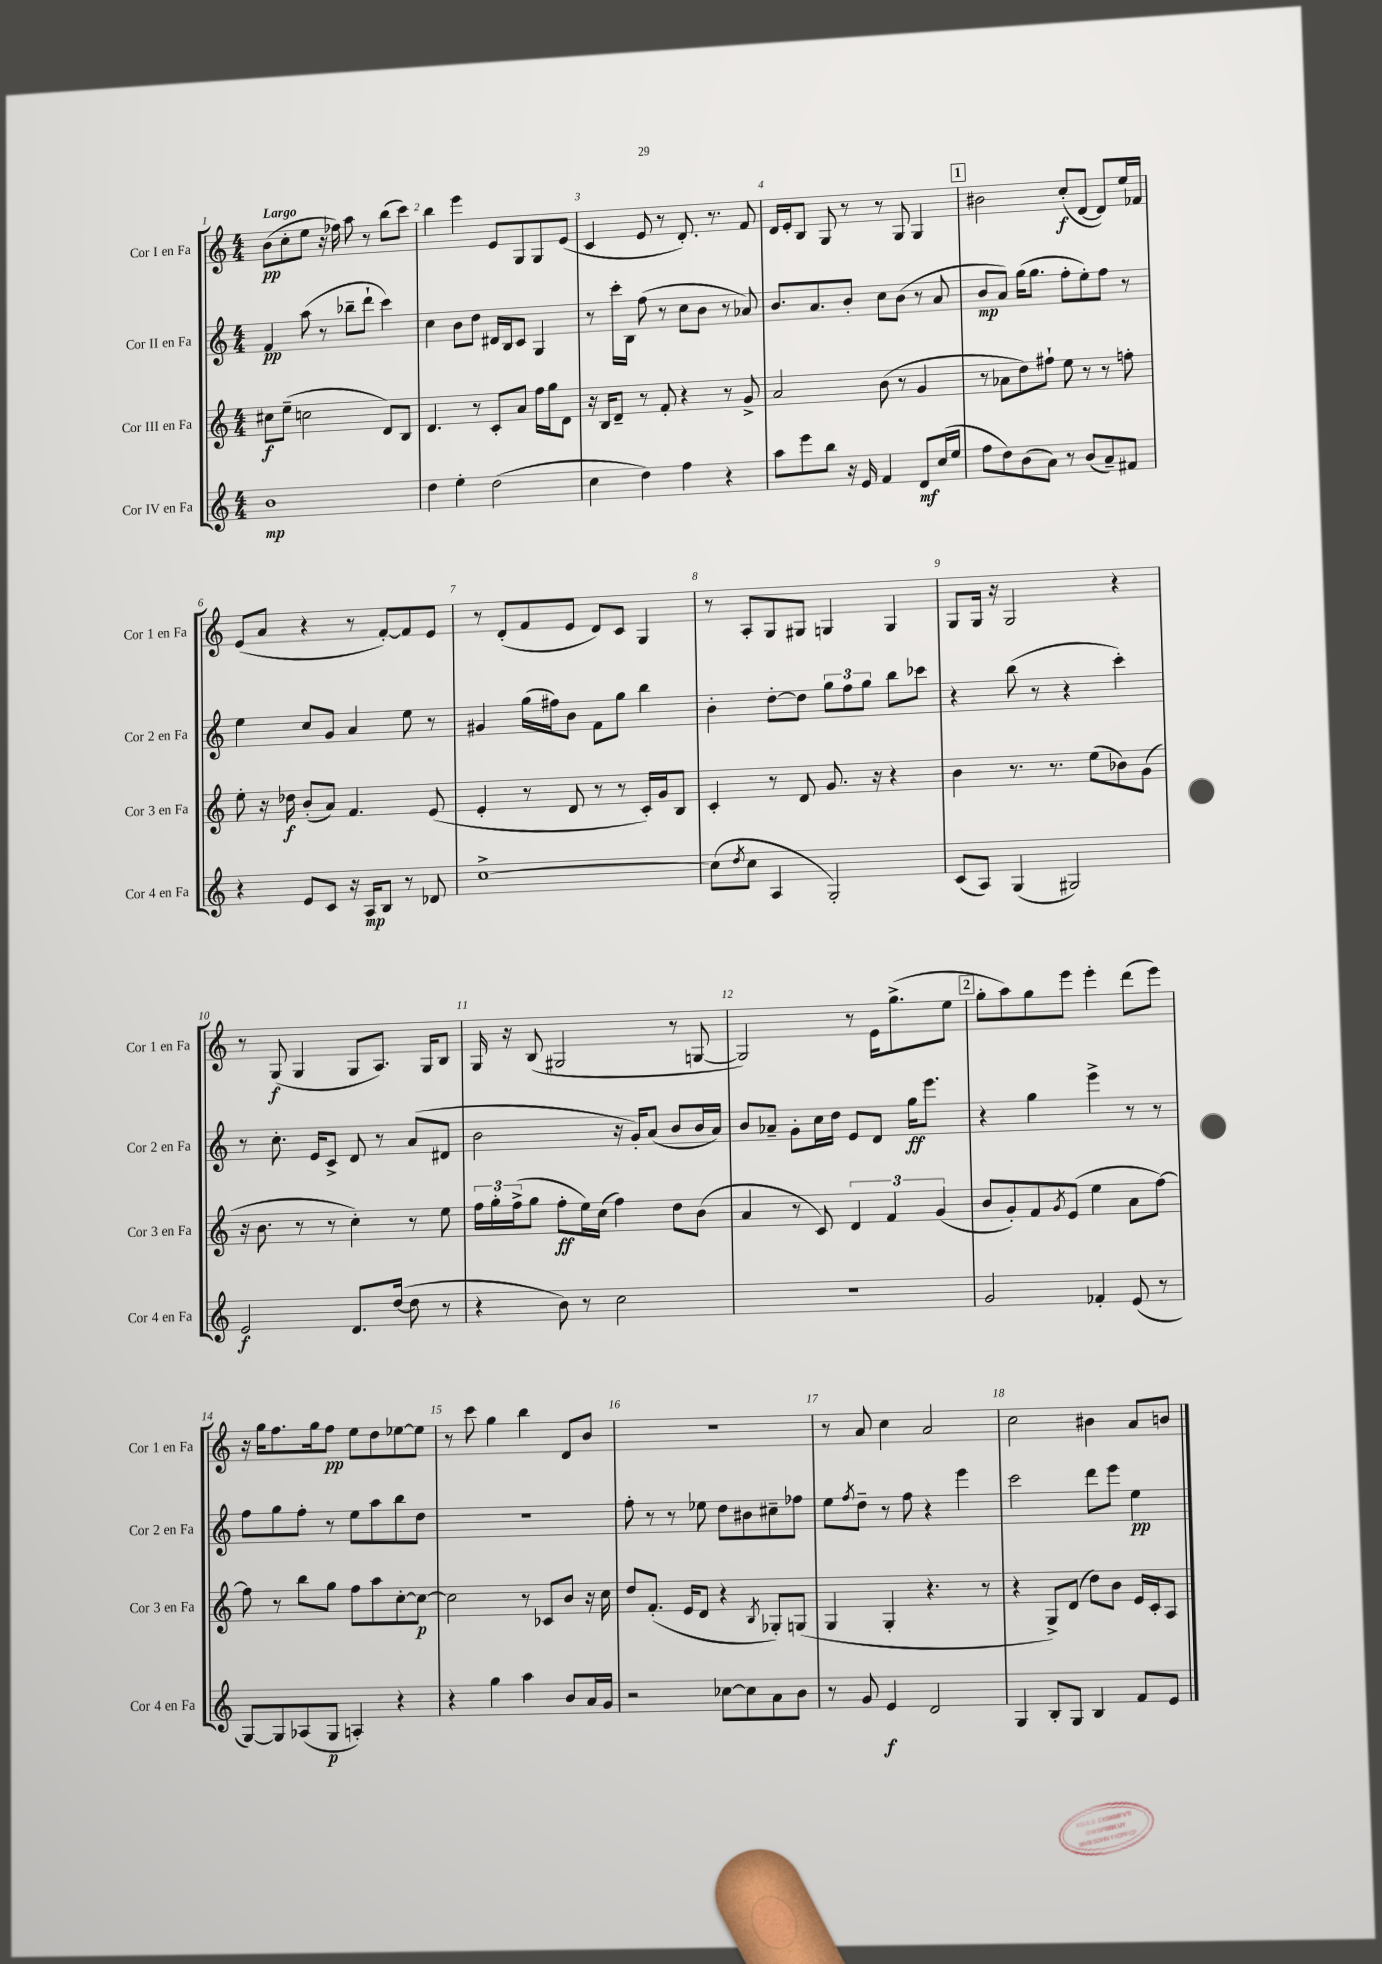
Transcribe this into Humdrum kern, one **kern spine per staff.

**kern	**dynam	**kern	**dynam	**kern	**dynam	**kern	**dynam
*part4	*part4	*part3	*part3	*part2	*part2	*part1	*part1
*staff4	*staff4	*staff3	*staff3	*staff2	*staff2	*staff1	*staff1
*I"Cor IV en Fa	*	*I"Cor III en Fa	*	*I"Cor II en Fa	*	*I"Cor I en Fa	*
*I'Cor 4 en Fa	*	*I'Cor 3 en Fa	*	*I'Cor 2 en Fa	*	*I'Cor 1 en Fa	*
*clefG2	*	*clefG2	*	*clefG2	*	*clefG2	*
*k[]	*	*k[]	*	*k[]	*	*k[]	*
*M4/4	*	*M4/4	*	*M4/4	*	*M4/4	*
=1	=1	=1	=1	=1	=1	=1	=1
!	!	!	!	!	!	!LO:TX:a:B:t=Largo	!
1b	mp	8cc#X\L	f	4f/	pp	(8b\L	pp
.	.	(8ee~\J	.	.	.	8cc'\	.
.	.	2ccn\	.	(8aa\	.	8ee\J	.
.	.	.	.	8r	.	16r	.
.	.	.	.	.	.	16ff-X\)	.
.	.	.	.	8bb-X~\L	.	8aa\	.
.	.	.	.	8ddd`\J	.	8r	.
.	.	8d/L)	.	4ccc\)	.	(8bb\L	.
.	.	8B/J	.	.	.	8ccc\J)	.
=2	=2	=2	=2	=2	=2	=2	=2
4dd\	.	4.d/	.	4cc\	.	4bb\	.
4ee'\	.	.	.	8b\L	.	4eee\	.
.	.	8r	.	8dd\J	.	.	.
(2dd\	.	8c'/L	.	16d#X/LL	.	8e/L	.
.	.	.	.	16B/J	.	.	.
.	.	8a/J	.	8c/J	.	8G/	.
.	.	16ff\LL	.	4G/	.	8G/	.
.	.	16gg\J	.	.	.	.	.
.	.	8d\J	.	.	.	(8e/J	.
=3	=3	=3	=3	=3	=3	=3	=3
4cc\	.	16r	.	8r	.	4c/	.
.	.	16B/KL	.	.	.	.	.
.	.	8d~/J	.	16ccc'\LL	.	.	.
.	.	.	.	16B\JJ	.	.	.
4dd\)	.	8r	.	(8ff\	.	8e/	.
.	.	8f'/	.	8r	.	8r	.
4ff\	.	4r	.	8cc\L	.	8.d'/)	.
.	.	.	.	8b\J	.	.	.
.	.	.	.	.	.	8.r	.
4r	.	8r	.	8r	.	.	.
.	.	8g^/	.	8a-X/)	.	8f/	.
=4	=4	=4	=4	=4	=4	=4	=4
8aa\L	.	2a/	.	8.b/L	.	16d/LL	.
.	.	.	.	.	.	16e'/J	.
8eee\	.	.	.	.	.	8B/J	.
.	.	.	.	8.a/	.	.	.
8bb\J	.	.	.	.	.	8G/	.
16r	.	.	.	8b'/J	.	8r	.
16e/	.	.	.	.	.	.	.
4f/	.	(8b\	.	8cc\L	.	8r	.
.	.	8r	.	(8b\J	.	8G/	.
8d/L	mf	4g/	.	8r	.	4G/	.
(16cc/L	.	.	.	8a/	.	.	.
16ee/JJ	.	.	.	.	.	.	.
!!LO:REH:place=s1:t=1
=5	=5	=5	=5	=5	=5	=5	=5
8ff\L	.	8r	.	8b/L	mp	2b#X\	.
8dd\)	.	8a-X\L	.	8a/J)	.	.	.
(8b\	.	8dd\)	.	(16gg\KL	.	.	.
.	.	.	.	8.gg\J	.	.	.
8a\J)	.	8ff#X`\J	.	.	.	.	.
8r	.	8ee\	.	8ff'\L	.	(8cc'/L	f
(8b/L	.	8r	.	8ee'\)	.	[8d/J	.
8a~/)	.	8r	.	8ff\J	.	8d/L])	.
8f#X/J	.	8ffn'\	.	8r	.	16ee/L	.
.	.	.	.	.	.	16f-X/JJ	.
!!LO:LB:g=z
=6	=6	=6	=6	=6	=6	=6	=6
4r	.	8ee'\	.	4ee\	.	(8e/L	.
.	.	16r	.	.	.	8a/J	.
.	.	16dd-X\	f	.	.	.	.
8e/L	.	(8b'/L	.	8cc/L	.	4r	.
8c/J	.	8a/J)	.	8g/J	.	.	.
16r	.	4.f/	.	4a/	.	8r	.
16A/KL	mp	.	.	.	.	.	.
8B/J	.	.	.	.	.	[8f'/L)	.
8r	.	.	.	8ee\	.	8f/]	.
8d-X/	.	(8e/	.	8r	.	8e/J	.
=7	=7	=7	=7	=7	=7	=7	=7
[1cc^	.	4e'/	.	4g#X/	.	8r	.
.	.	.	.	.	.	(8d'/L	.
.	.	8r	.	(16gg\LL	.	8f/	.
.	.	.	.	16ff#X\J)	.	.	.
.	.	8d/	.	8b\J	.	8e/J	.
.	.	8r	.	8f\L	.	8d/L)	.
.	.	8r	.	8gg\J	.	8c/J	.
.	.	16c'/LL)	.	4bb\	.	4G/	.
.	.	16g/J	.	.	.	.	.
.	.	8B/J	.	.	.	.	.
=8	=8	=8	=8	=8	=8	=8	=8
(8cc\L]	.	4c'/	.	4b'\	.	8r	.
8qdd/	.	.	.	.	.	.	.
8cc\J	.	.	.	.	.	8A'/L	.
4A/	.	8r	.	[8dd'\L	.	8G/	.
.	.	8d/	.	8dd\J]	.	8G#X/J	.
2G'/)	.	8.g/	.	12gg\L	.	4Gn/	.
.	.	.	.	12ff\	.	.	.
.	.	.	.	12gg\J	.	.	.
.	.	16r	.	.	.	.	.
.	.	4r	.	8bb\L	.	4G/	.
.	.	.	.	8ccc-X\J	.	.	.
=9	=9	=9	=9	=9	=9	=9	=9
(8c/L	.	4b\	.	4r	.	8G/L	.
8A/J)	.	.	.	.	.	16G/Jk	.
.	.	.	.	.	.	16r	.
(4G/	.	8.r	.	(8bb\	.	2G/	.
.	.	.	.	8r	.	.	.
.	.	8.r	.	.	.	.	.
2G#X/)	.	.	.	4r	.	.	.
.	.	(8ee\L	.	.	.	.	.
.	.	8b-X\)	.	4ccc'\)	.	4r	.
.	.	(8g\J	.	.	.	.	.
!!LO:LB:g=z
=10	=10	=10	=10	=10	=10	=10	=10
2e/	f	16r	.	8r	.	8r	.
.	.	8.b\	.	.	.	.	.
.	.	.	.	8.cc'\	.	(8G/	f
.	.	8r	.	.	.	4G/	.
.	.	.	.	16e/KL	.	.	.
.	.	8r	.	8c^/J	.	.	.
8.d/L	.	4cc'\)	.	8d/	.	8G/L	.
.	.	.	.	8r	.	8.A/J)	.
([16dd/Jk	.	.	.	.	.	.	.
8dd\]	.	8r	.	(8a/L	.	.	.
.	.	.	.	.	.	16G/KL	.
8r	.	8ee\	.	8d#X/J	.	8B/J	.
=11	=11	=11	=11	=11	=11	=11	=11
4r	.	24ff\LL	.	2b\	.	16G/	.
.	.	24gg'\	.	.	.	.	.
.	.	.	.	.	.	16r	.
.	.	(24ff^\J	.	.	.	.	.
.	.	8gg\J	.	.	.	(8B/	.
8b\)	.	8ff'\L	ff	.	.	2G#X/	.
8r	.	16ee\L)	.	.	.	.	.
.	.	(16cc\JJ	.	.	.	.	.
2cc\	.	4ff\)	.	16r	.	.	.
.	.	.	.	16g'/KL)	.	.	.
.	.	.	.	(8a/J	.	.	.
.	.	8dd\L	.	8b/L	.	8r	.
.	.	(8b\J	.	16b/L	.	[8Gn/	.
.	.	.	.	16a/JJ)	.	.	.
=12	=12	=12	=12	=12	=12	=12	=12
1r	.	4a/	.	8b/L	.	2G/])	.
.	.	.	.	8a-X~/J	.	.	.
.	.	8r	.	8g'\L	.	.	.
.	.	8c/)	.	16cc\L	.	.	.
.	.	.	.	16dd\JJ	.	.	.
.	.	6d/	.	8e/L	.	8r	.
.	.	.	.	8d/J	.	16e\KL	.
.	.	6f/	.	.	.	.	.
.	.	.	.	.	.	(8.gg^\	.
.	.	.	.	16gg\KL	ff	.	.
.	.	.	.	8.eee\J	.	.	.
.	.	(6g/	.	.	.	.	.
.	.	.	.	.	.	8ee\J	.
!!LO:REH:place=s1:t=2
=13	=13	=13	=13	=13	=13	=13	=13
2g/	.	8b/L	.	4r	.	8gg'\L	.
.	.	8g'/)	.	.	.	8aa\)	.
.	.	8f/	.	4gg\	.	8gg\	.
.	.	8qg/	.	.	.	.	.
.	.	(8e/J	.	.	.	8eee\J	.
4f-X'/	.	4ee\	.	4eee^\	.	4eee'\	.
(8e/	.	8a\L	.	8r	.	(8ddd\L	.
8r	.	[8ff\J)	.	8r	.	8eee\J)	.
!!LO:LB:g=z
=14	=14	=14	=14	=14	=14	=14	=14
[8G/L)	.	8ff\]	.	8ff\L	.	16r	.
.	.	.	.	.	.	16gg\KL	.
8G/]	.	8r	.	8gg\	.	8.ff\	.
(8A-X/	.	8bb\L	.	8ff'\J	.	.	.
.	.	.	.	.	.	16gg\k	.
8G/J	p	8gg\J	.	8r	.	8ff\J	pp
4An'/)	.	8ff\L	.	8ee\L	.	8ee\L	.
.	.	8aa\	.	8aa\	.	8dd\	.
4r	.	[8cc'\	.	8bb\	.	[8ee-X\	.
.	.	8cc\J_	p	8dd\J	.	8ee-\J]	.
=15	=15	=15	=15	=15	=15	=15	=15
4r	.	2cc\]	.	1r	.	8r	.
.	.	.	.	.	.	8ccc\	.
4gg\	.	.	.	.	.	4gg\	.
4aa\	.	8r	.	.	.	4bb\	.
.	.	8c-X/L	.	.	.	.	.
8b/L	.	8b/J	.	.	.	8d/L	.
16a/L	.	16r	.	.	.	8b/J	.
16g/JJ	.	16cc\	.	.	.	.	.
=16	=16	=16	=16	=16	=16	=16	=16
2r	.	8dd/L	.	8ff'\	.	1r	.
.	.	(8.f'/J	.	8r	.	.	.
.	.	.	.	8r	.	.	.
.	.	16e/KL	.	.	.	.	.
.	.	8d/J	.	8ee-X\	.	.	.
[8cc-X\L	.	4r	.	8dd\L	.	.	.
8cc-\]	.	.	.	8b#X\	.	.	.
.	.	8qB/	.	.	.	.	.
8a\	.	8G-X'/L)	.	8cc#X~\	.	.	.
8b\J	.	(8Gn/J	.	8ff-X\J	.	.	.
=17	=17	=17	=17	=17	=17	=17	=17
8r	.	4G/	.	8ee\L	.	8r	.
.	.	.	.	8qff/	.	.	.
8g/	.	.	.	8dd~\J	.	8a/	.
4e/	f	4G'/	.	8r	.	4cc\	.
.	.	.	.	8ff\	.	.	.
2d/	.	4.r	.	4r	.	2a/	.
.	.	.	.	4eee\	.	.	.
.	.	8r	.	.	.	.	.
=18	=18	=18	=18	=18	=18	=18	=18
4G/	.	4r	.	2ccc\	.	2cc\	.
8B'/L	.	8G^/L)	.	.	.	.	.
8G/J	.	(8d/J	.	.	.	.	.
4B/	.	8dd\L)	.	8ddd\L	.	4b#X\	.
.	.	8b\J	.	8eee\J	.	.	.
8f/L	.	16e/LL	.	4ee\	pp	8a/L	.
.	.	16c'/J	.	.	.	.	.
8e/J	.	8A/J	.	.	.	8bn/J	.
==	==	==	==	==	==	==	==
*-	*-	*-	*-	*-	*-	*-	*-
